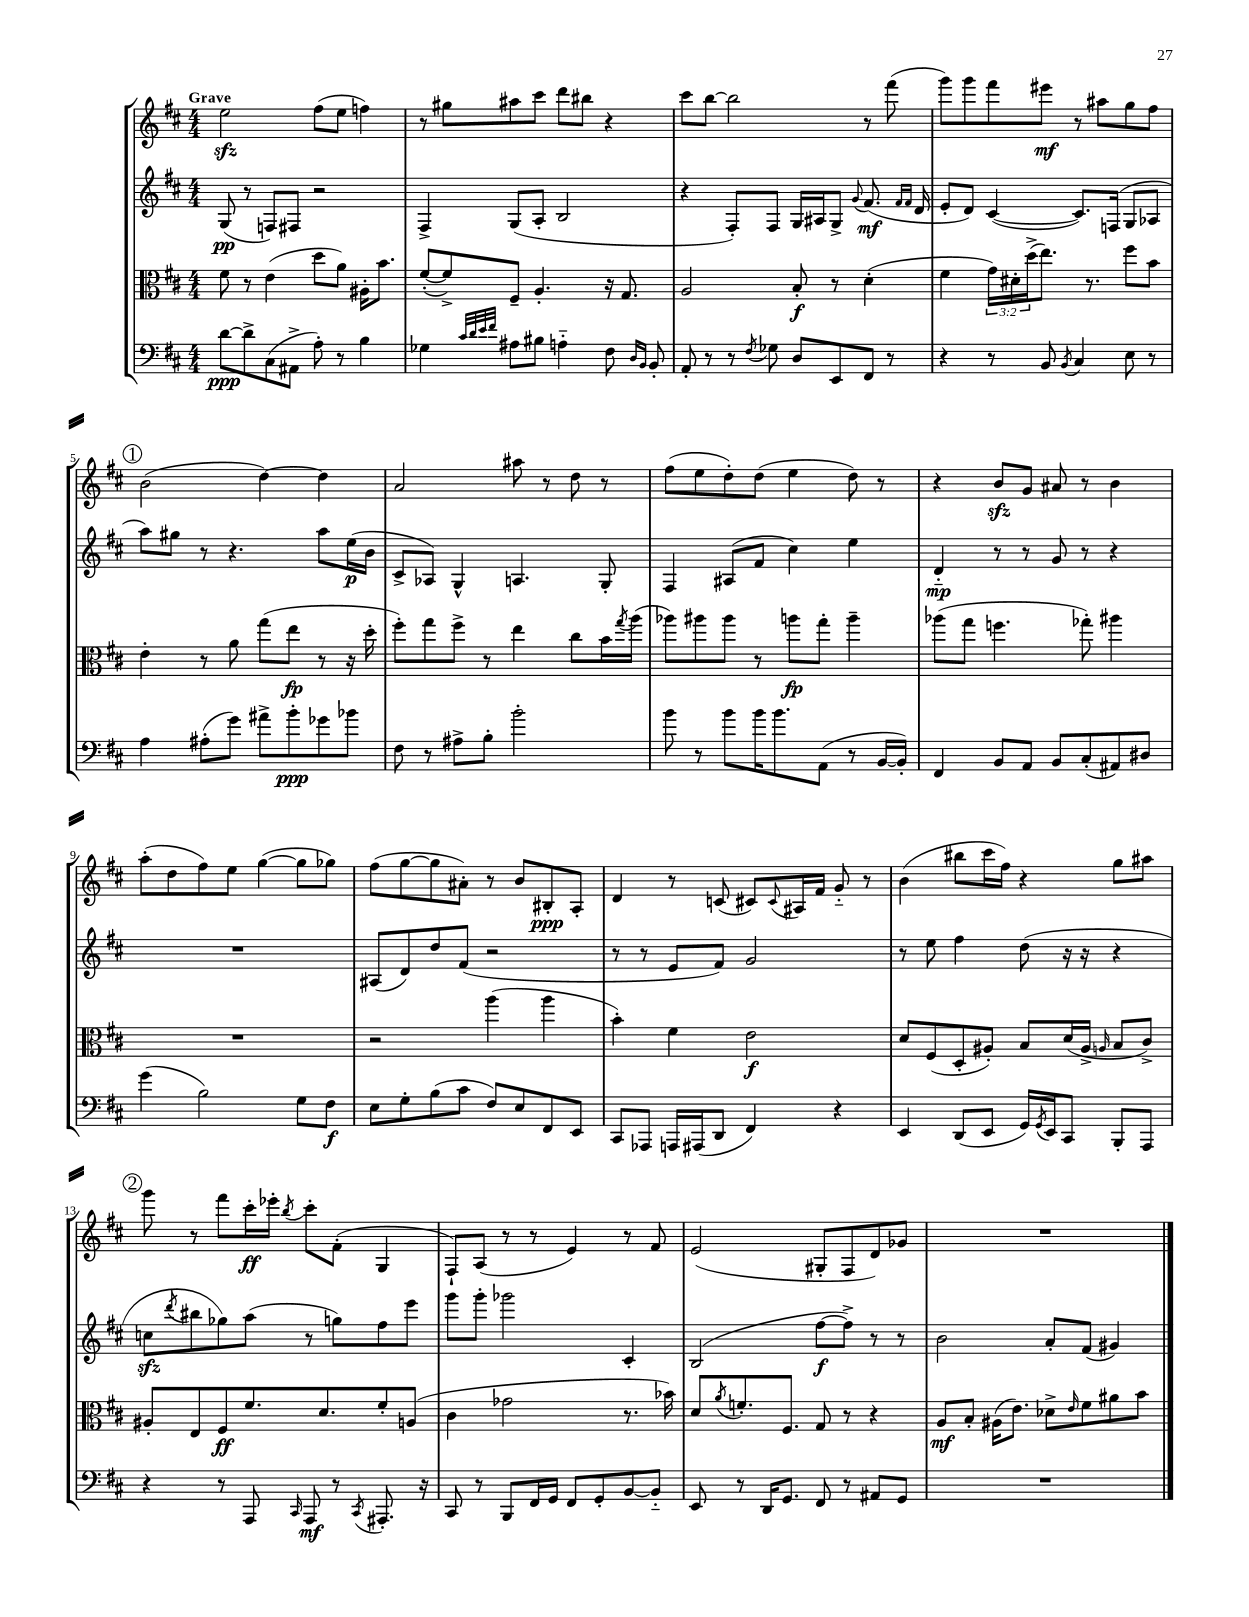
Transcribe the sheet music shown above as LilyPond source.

<<
\new StaffGroup <<
\new Staff = "s0" {
    \clef treble \key d \major \numericTimeSignature \time 4/4 \tempo "Grave"
    e''2\sfz fis''8( e''8 f''4) |
    r8 gis''8 ais''8 cis'''8 d'''8 bis''8 r4 |
    cis'''8 b''8~ b''2 r8 fis'''8( |
    g'''8) g'''8 fis'''8 eis'''8\mf r8 ais''8 g''8 fis''8 |
    \mark \markup { \circle "1" } b'2( d''4~) d''4 |
    a'2 ais''8 r8 d''8 r8 |
    fis''8( e''8 d''8-.) d''8( e''4 d''8) r8 |
    r4 b'8\sfz g'8 ais'8 r8 b'4 |
    a''8-.( d''8 fis''8) e''8 g''4~( g''8 ges''8) |
    fis''8( g''8~ g''8 ais'8-.) r8 b'8 bis8-.\ppp a8-. |
    d'4 r8 c'8( cis'8) \appoggiatura { cis'8 } ais16 fis'16 g'8-_ r8 |
    b'4( bis''8 cis'''16 fis''16) r4 g''8 ais''8 |
    \mark \markup { \circle "2" } g'''8 r8 fis'''8 cis'''16-.\ff ees'''16-. \acciaccatura { b''8 } cis'''8-. fis'8-.( g4 |
    fis8-!) a8( r8 r8 e'4) r8 fis'8 |
    e'2( gis8-. fis8 d'8) ges'8 |
    R1 \bar "|." |
}
\new Staff = "s1" {
    \clef treble \key d \major \numericTimeSignature \time 4/4
    g8\pp( r8 f8) fis8 r2 |
    fis4-> g8( a8-. b2 |
    r4 fis8-.) fis8 g16 ais16 g8-> \appoggiatura { g'8 } fis'8.\mf( \grace { fis'16 fis'16 } d'16 |
    e'8-. d'8) cis'4~( cis'8.) f16( g8 aes8 |
    \mark \markup { \circle "1" } a''8) gis''8 r8 r4. a''8 e''16\p( b'16 |
    cis'8-> aes8) g4-^ a4. g8-. |
    fis4 ais8( fis'8 cis''4) e''4 |
    d'4-_\mp r8 r8 g'8 r8 r4 |
    R1 |
    ais8( d'8) d''8 fis'8( r2 |
    r8 r8 e'8 fis'8) g'2 |
    r8 e''8 fis''4 d''8( r16 r16 r4 |
    \mark \markup { \circle "2" } c''8\sfz \acciaccatura { d'''8 } bis''8 ges''8) a''8( r8 g''8) fis''8 e'''8 |
    g'''8 g'''8-. ges'''2 cis'4-. |
    b2( fis''8~\f fis''8->) r8 r8 |
    b'2 a'8-. fis'8( gis'4) \bar "|." |
}
\new Staff = "s2" {
    \clef alto \key d \major \numericTimeSignature \time 4/4 \override Staff.TupletNumber.text = #tuplet-number::calc-fraction-text
    fis'8 r8 e'4( d''8 a'8) ais16-. b'8. |
    fis'8~-.( fis'8->) fis8-- a4.-. r16 g8. |
    a2 b8-.\f r8 d'4-.( |
    fis'4 \tuplet 3/2 { g'16) dis'16-. d''16->( } e''8.) r8. fis''8 b'8 |
    \mark \markup { \circle "1" } e'4-. r8 a'8 g''8( e''8\fp r8 r16 d''16-. |
    fis''8-.) g''8 fis''8-> r8 e''4 cis''8 b'16 \acciaccatura { g''8 } a''16( |
    aes''8) ais''8 ais''8 r8 a''8\fp g''8-. a''4-- |
    aes''8( g''8 f''4. ges''8-.) ais''4 |
    R1 |
    r2 a''4( a''4 |
    b'4-.) fis'4 e'2\f |
    d'8 fis8( d8-. ais8-.) b8 d'16( ais16-> \grace { a16 } b8 cis'8->) |
    \mark \markup { \circle "2" } ais8-. e8 fis8\ff fis'8. d'8. fis'8-. a8( |
    cis'4 ges'2 r8. bes'16) |
    d'8 \acciaccatura { a'8 } f'8.-. fis8. g8 r8 r4 |
    a8\mf b8-. ais16( e'8.) des'8-> \grace { e'16 } fis'8 ais'8 b'8 \bar "|." |
}
\new Staff = "s3" {
    \clef bass \key d \major \numericTimeSignature \time 4/4
    d'8~\ppp d'8-> cis8( ais,8-> a8-.) r8 b4 |
    ges4 \grace { cis'32 d'32 e'32 fis'32 } ais8 bis8 a4-_ fis8 \grace { d16 b,16 } b,8-. |
    a,8-. r8 r8 \acciaccatura { fis8 } ges8 d8 e,8 fis,8 r8 |
    r4 r8 b,8 \acciaccatura { b,8 } cis4 e8 r8 |
    \mark \markup { \circle "1" } a4 ais8-.( g'8) ais'8-> b'8-.\ppp ges'8 bes'8 |
    fis8 r8 ais8-> b8-. b'2-. |
    b'8 r8 b'8 b'16 b'8. a,8( r8 b,16~ b,16-.) |
    fis,4 b,8 a,8 b,8 cis8-.( ais,8) dis8 |
    g'4( b2) g8 fis8\f |
    e8 g8-. b8( cis'8 fis8) e8 fis,8 e,8 |
    cis,8 aes,,8 a,,16 ais,,16( d,8 fis,4) r4 |
    e,4 d,8( e,8 g,16) \acciaccatura { g,8 } e,16 cis,8 b,,8-. a,,8 |
    \mark \markup { \circle "2" } r4 r8 a,,8 \grace { cis,16 } a,,8\mf r8 \acciaccatura { cis,8 } ais,,8.-. r16 |
    cis,8 r8 b,,8 fis,16 g,16 fis,8 g,8-. b,8~ b,8-_ |
    e,8 r8 d,16 g,8. fis,8 r8 ais,8 g,8 |
    R1 \bar "|." |
}
>>
>>
